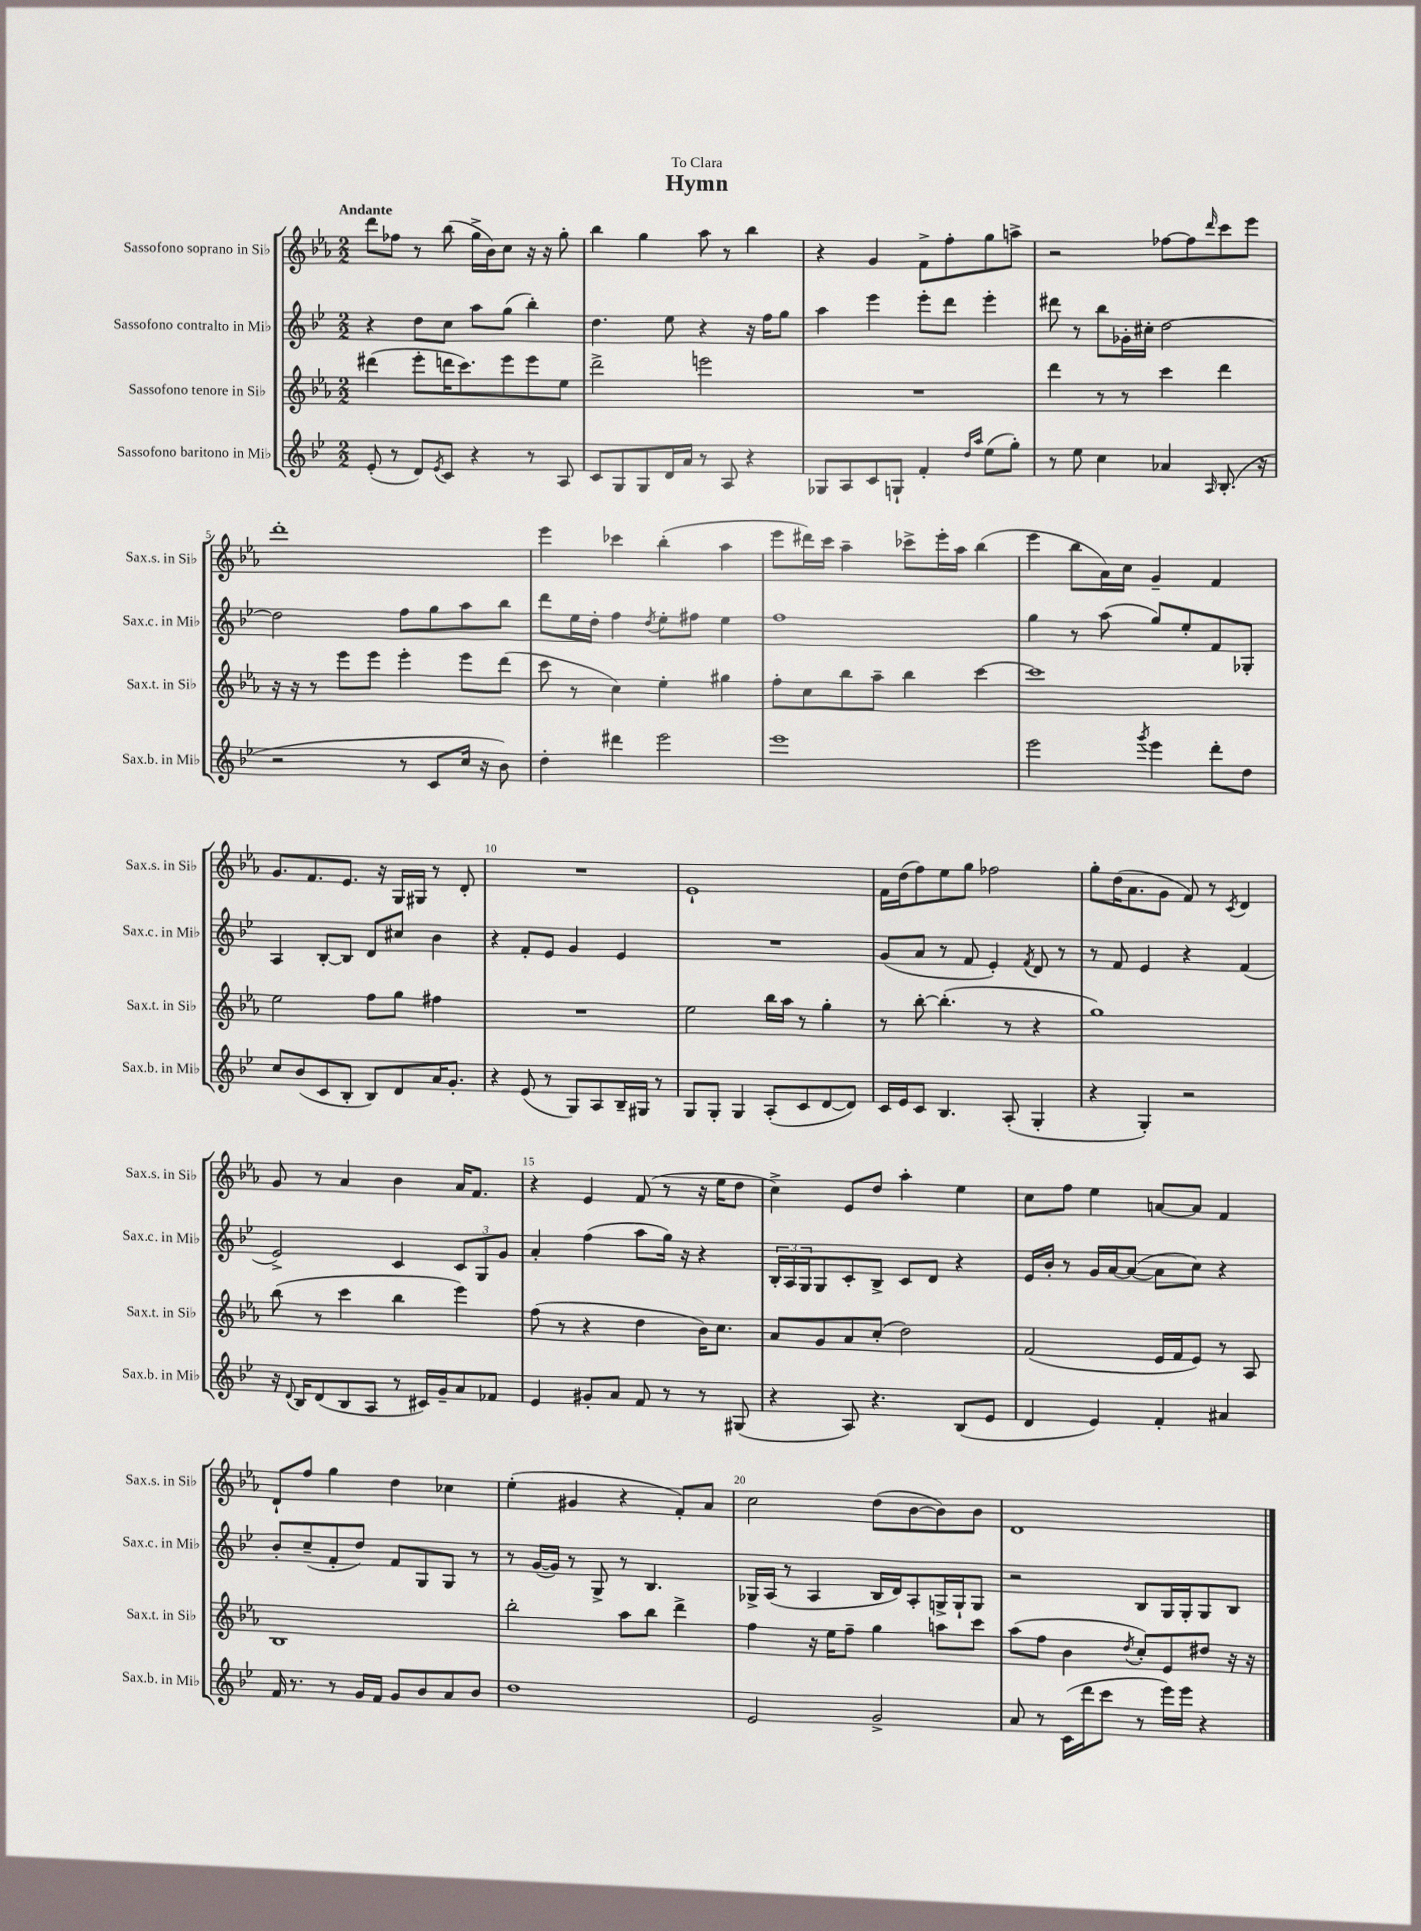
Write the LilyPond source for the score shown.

\header { title = "Hymn" dedication = "To Clara" }
<<
\new StaffGroup <<
\new Staff = "s0" \with { instrumentName = "Sassofono soprano in Sib" shortInstrumentName = "Sax.s. in Sib" } {
    \clef treble \key ees \major \numericTimeSignature \time 2/2 \tempo "Andante"
    d'''8 fes''8 r8 bes''8( g''16-> bes'16) c''8 r16 r16 g''8-. |
    bes''4 g''4 aes''8 r8 bes''4 |
    r4 g'4 f'8-> f''8-. g''8 a''8-> |
    r2 fes''8~ fes''8 \grace { d'''16 } c'''8 ees'''8 |
    d'''1-. |
    ees'''4 ces'''4 bes''4-.( aes''4 |
    ees'''8 dis'''16) c'''16 aes''4-- ces'''8-> ees'''16-. aes''16 bes''4( |
    ees'''4 bes''8 aes'16) c''16 g'4-- f'4 |
    g'8. f'8. ees'8. r16 g16 gis16 r8 d'8-. |
    R1 |
    ees'1-! |
    f'16 d''16( f''8) ees''8 g''8 fes''2 |
    g''8-. d''16( aes'8. g'8 f'8) r8 \acciaccatura { c'8 } d'4 |
    g'8 r8 aes'4 bes'4 aes'16 f'8. |
    r4 ees'4 f'8( r8 r16 ees''16 d''8 |
    c''4->) ees'8 d''8 aes''4-. ees''4 |
    c''8 f''8 ees''4 a'8~ a'8 f'4 |
    d'8-! f''8 g''4 d''4 ces''4 |
    ees''4-.( gis'4 r4 f'8-.) aes'8 |
    c''2 d''8( bes'8~ bes'8) bes'8 |
    d'1 \bar "|." |
}
\new Staff = "s1" \with { instrumentName = "Sassofono contralto in Mib" shortInstrumentName = "Sax.c. in Mib" } {
    \clef treble \key bes \major \numericTimeSignature \time 2/2
    r4 d''8 c''8 a''8 g''8( bes''4-.) |
    d''4. ees''8 r4 r16 f''16 g''8 |
    a''4 ees'''4 ees'''8-. d'''8 ees'''4-. |
    dis'''8 r8 bes''8 ges'16-. cis''16-. d''2~ |
    d''2 f''8 g''8 a''8 bes''8 |
    d'''8 ees''16 d''16-. f''4 \acciaccatura { d''8 } ees''8-. fis''8 ees''4 |
    f''1 |
    g''4 r8 a''8( g''8) ees''8-. f'8 ges8-. |
    a4 bes8~-. bes8 d'8 cis''8 bes'4 |
    r4 f'8-. ees'8 g'4 ees'4 |
    R1 |
    g'8( a'8 r8 f'8 ees'4-.) \acciaccatura { f'8 } d'8 r8 |
    r8 f'8 ees'4 r4 f'4( |
    ees'2->) c'4 \tuplet 3/2 { c'8 g8 g'8 } |
    a'4-. f''4( a''8 g''16) r16 r4 |
    \tuplet 3/2 { bes16-. a16 g16 } g8 c'8-. bes8-> c'8 d'8 r4 |
    ees'16 bes'16-. r8 g'16 a'16~ a'8~( a'8 c''8) r4 |
    bes'8-. c''8--( f'8-. d''8) f'8 g8 g8 r8 |
    r8 g'16~( g'16) r8 g8-> r8 bes4. |
    ges16-> a16( r8 a4 bes16 d'16) a8-. g16-> g16-! g8 |
    r2 bes8 g16 g16-. g8 bes8 \bar "|." |
}
\new Staff = "s2" \with { instrumentName = "Sassofono tenore in Sib" shortInstrumentName = "Sax.t. in Sib" } {
    \clef treble \key ees \major \numericTimeSignature \time 2/2
    dis'''4( ees'''8-. d'''16 c'''8.) ees'''8 ees'''8 ees''8 |
    d'''2-> e'''2 |
    R1 |
    d'''4 r8 r8 c'''4 d'''4 |
    r16 r16 r8 ees'''8 ees'''8 ees'''4-. ees'''8 d'''8( |
    c'''8 r8 c''4) ees''4-. gis''4 |
    f''8-. c''8 bes''8 aes''8-- bes''4 c'''4~ |
    c'''1 |
    ees''2 f''8 g''8 fis''4 |
    R1 |
    ees''2 bes''16 aes''16 r8 g''4-. |
    r8 bes''8~-. bes''4.-.( r8 r4 |
    g''1) |
    bes''8( r8 c'''4 bes''4 ees'''4) |
    f''8( r8 r4 d''4 bes'16) c''8. |
    aes'8 g'8 aes'8 c''8-.( d''2) |
    f'2( ees'16 f'16 ees'8) r8 aes8 |
    bes1 |
    bes''2-. aes''8 bes''8 d'''4-> |
    f''4 r16 ees''16 f''8-- g''4 a''8 c'''8 |
    aes''8( f''8 bes'4 \acciaccatura { d''8 } c''8-.) ees'8 dis''8 r16 r16 \bar "|." |
}
\new Staff = "s3" \with { instrumentName = "Sassofono baritono in Mib" shortInstrumentName = "Sax.b. in Mib" } {
    \clef treble \key bes \major \numericTimeSignature \time 2/2
    ees'8-.( r8 d'8) \acciaccatura { ees'8 } c'8 r4 r8 a8 |
    c'8 g8 g8 d'16 a'16 r8 a8 r4 |
    ges8 a8 c'8 g8-! f'4-. \grace { d''16 a''16 } ees''8( g''8-.) |
    r8 ees''8 c''4 aes'4 \grace { a16 } bes8.-.( r16 |
    r2 r8 c'8 c''16 r16 bes'8) |
    d''4-. dis'''4 ees'''2 |
    ees'''1 |
    ees'''2 \acciaccatura { g'''8 } ees'''4 d'''8-. d''8 |
    c''8 bes'8( c'8 bes8-. bes8) d'8 a'16 g'8.-. |
    r4 ees'8( r8 g8) a8 bes16-- gis16 r8 |
    g8 g8-. g4 a8-.( c'8 d'8~ d'8) |
    c'16 ees'16 c'8 bes4. a8-.( g4-. |
    r4 g4-.) r2 |
    r16 \appoggiatura { d'8 } bes16 d'8( bes8 a8 r8 cis'16) g'16-- a'8 fes'8 |
    ees'4 gis'8-. a'8 f'8 r8 r8 gis8( |
    r4 a8) r4. bes8( ees'8 |
    d'4 ees'4) f'4-. ais'4 |
    f'16 r8. r8 g'16 f'16 g'8 bes'8 a'8 bes'8 |
    d''1 |
    ees'2 g'2-> |
    a'8 r8 c'16( d'''16 c'''8 r8 ees'''16) ees'''16 r4 \bar "|." |
}
>>
>>
\layout { \context { \Score \override BarNumber.break-visibility = ##(#f #t #t) barNumberVisibility = #(every-nth-bar-number-visible 5) } }
